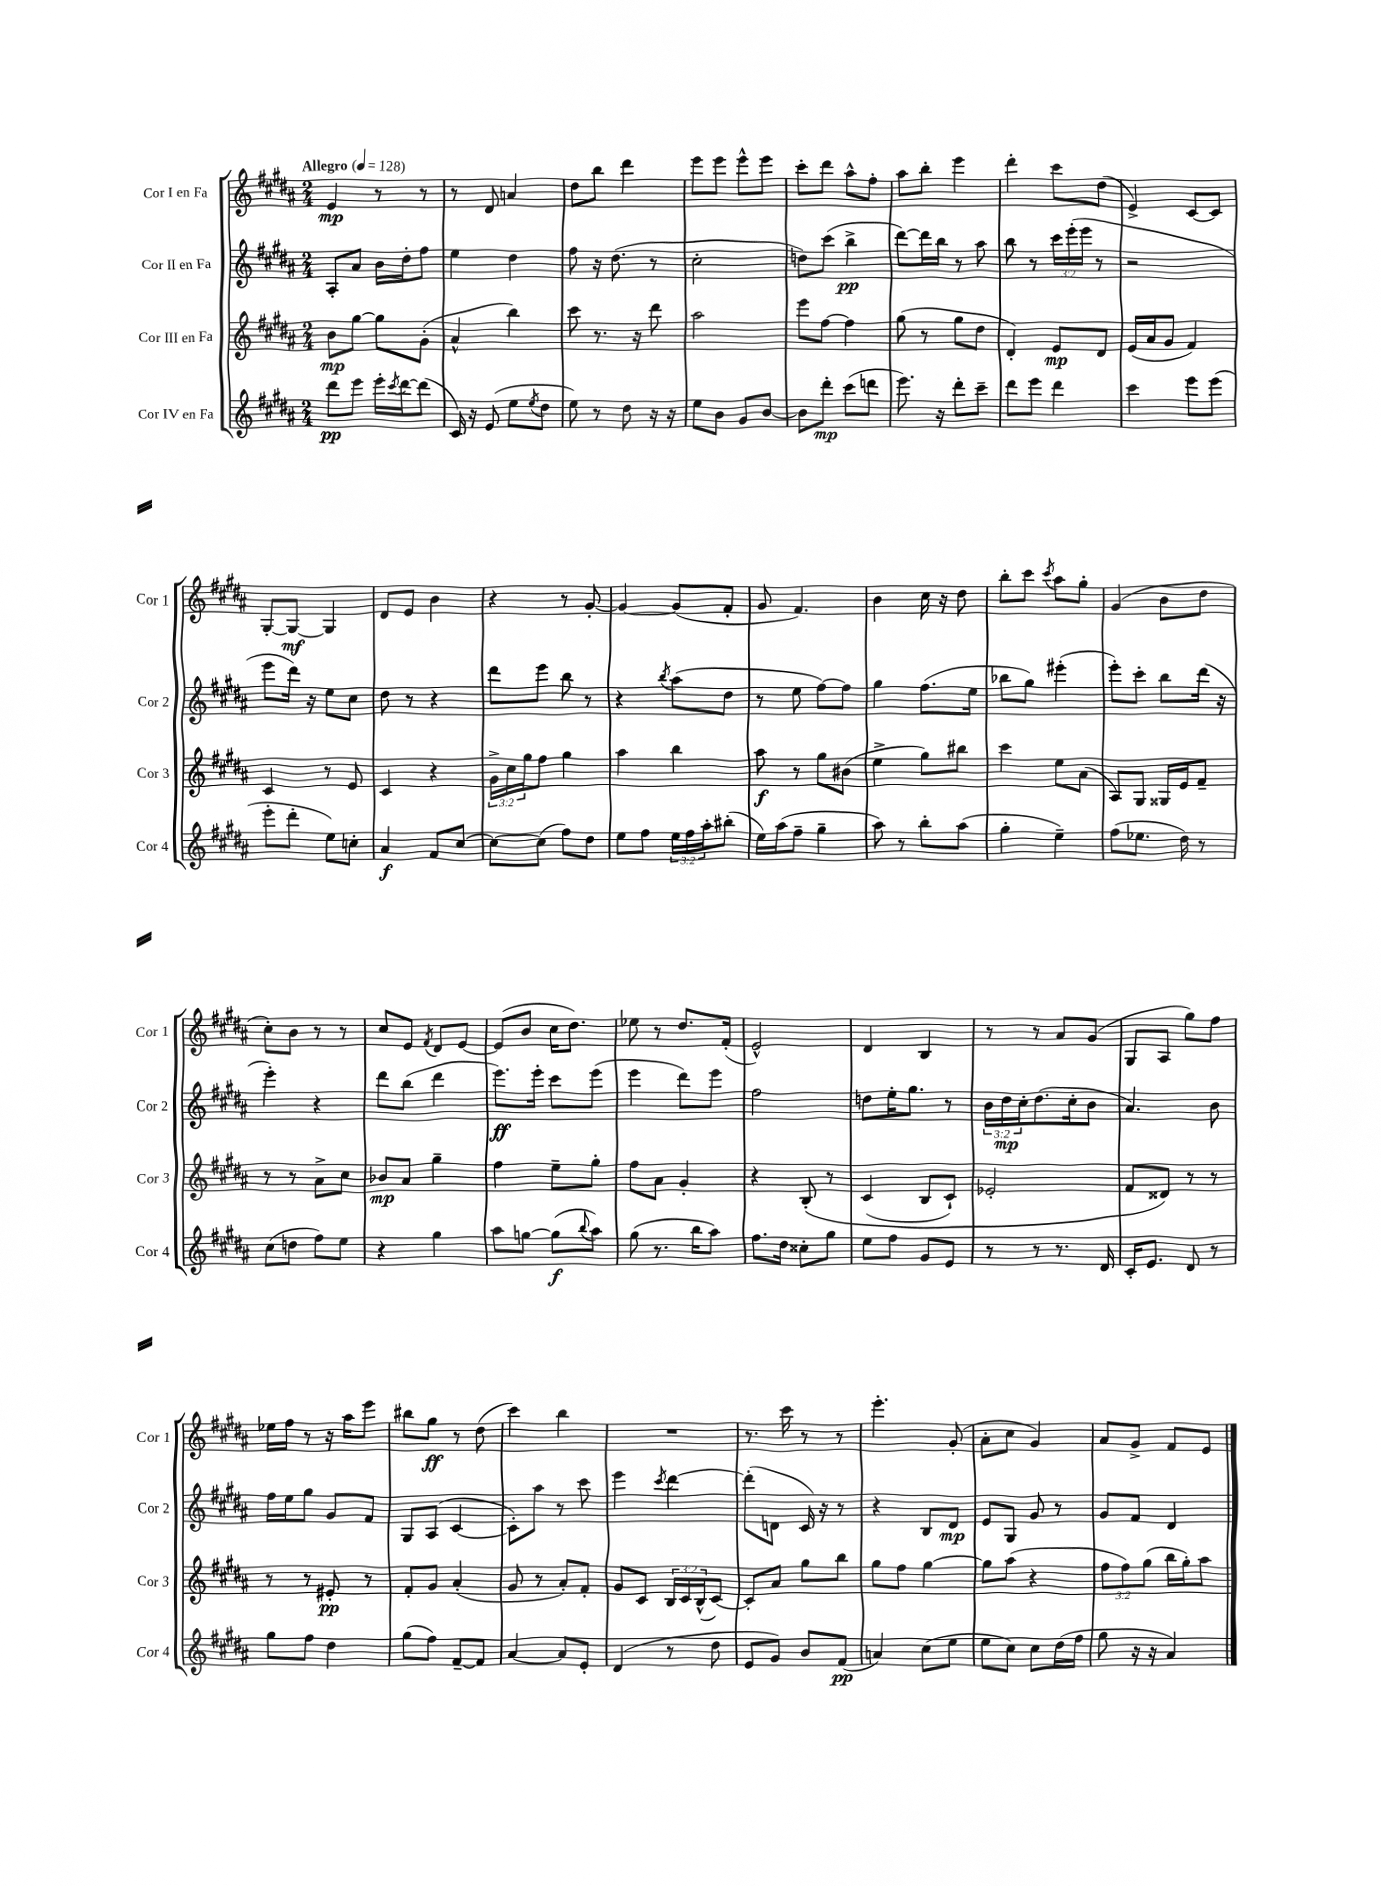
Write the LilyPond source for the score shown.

<<
\new StaffGroup <<
\new Staff = "s0" \with { instrumentName = "Cor I en Fa" shortInstrumentName = "Cor 1" } {
    \clef treble \key b \major \numericTimeSignature \time 2/4 \tempo "Allegro" 4 = 128
    e'4\mp r8 r8 |
    r8 dis'8 a'4 |
    dis''8 b''8 dis'''4 |
    e'''8 e'''8 e'''8-^ e'''8 |
    cis'''8-. dis'''8 ais''8-^ fis''8-. |
    ais''8 b''8-. e'''4 |
    dis'''4-. cis'''8 dis''8( |
    e'4->) cis'8~ cis'8 |
    gis8~-. gis8~\mf gis4 |
    dis'8 e'8 b'4 |
    r4 r8 gis'8~-. |
    gis'4~ gis'8( fis'8-. |
    gis'8 fis'4.) |
    b'4 cis''16 r16 dis''8 |
    b''8-. cis'''8 \acciaccatura { cis'''8 } ais''8 gis''8-. |
    gis'4( b'8 dis''8 |
    cis''8-.) b'8 r8 r8 |
    cis''8 e'8 \acciaccatura { fis'8 } dis'8 e'8~ |
    e'8( b'8 cis''16 dis''8.) |
    ees''8 r8 dis''8. fis'16-.( |
    e'2-^) |
    dis'4 b4 |
    r8 r8 ais'8 gis'8( |
    gis8 ais8 gis''8) fis''8 |
    ees''16 fis''16 r8 r16 ais''16 e'''8 |
    bis''8 gis''8\ff r8 dis''8( |
    cis'''4) b''4 |
    R2 |
    r8. cis'''16 r8 r8 |
    e'''4.-. gis'8-.( |
    ais'8-. cis''8 gis'4) |
    ais'8 gis'8-> fis'8 e'8 \bar "|." |
}
\new Staff = "s1" \with { instrumentName = "Cor II en Fa" shortInstrumentName = "Cor 2" } {
    \clef treble \key b \major \numericTimeSignature \time 2/4 \override Staff.TupletNumber.text = #tuplet-number::calc-fraction-text
    ais8-. ais'8 b'16 dis''16-. fis''8 |
    e''4 dis''4 |
    fis''8 r16 dis''8.( r8 |
    cis''2-. |
    d''8) cis'''8( b''4->\pp |
    dis'''8~) dis'''16 b''16 r8 ais''8 |
    b''8 r8 \tuplet 3/2 { cis'''16 e'''16-.( e'''16 } r8 |
    r2 |
    e'''8 dis'''16) r16 e''8 cis''8 |
    dis''8 r8 r4 |
    dis'''8 e'''8 b''8 r8 |
    r4 \acciaccatura { b''8 } ais''8( dis''8 |
    r8 e''8 fis''8~) fis''8 |
    gis''4 fis''8.( e''16 |
    bes''8 gis''8) eis'''4-.( |
    e'''8-.) cis'''8-. b''8 dis'''16( r16 |
    e'''4-.) r4 |
    dis'''8 b''8( dis'''4 |
    e'''8.\ff) e'''16-. cis'''8 e'''8( |
    e'''4 dis'''8) e'''8 |
    fis''2 |
    d''8 e''16-. gis''8. r8 |
    \tuplet 3/2 { b'16 dis''16\mp cis''16-. } dis''8.( cis''16-. b'8 |
    ais'4.) b'8 |
    fis''16 e''16 gis''8 gis'8 fis'8 |
    gis8 ais8( cis'4~ |
    cis'8-.) ais''8 r8 cis'''8 |
    e'''4 \acciaccatura { cis'''8 } dis'''4~ |
    dis'''8-.( d'8 cis'16) r16 r8 |
    r4 b8 dis'8\mp |
    e'8 gis8 gis'8 r8 |
    gis'8 fis'8 dis'4 \bar "|." |
}
\new Staff = "s2" \with { instrumentName = "Cor III en Fa" shortInstrumentName = "Cor 3" } {
    \clef treble \key b \major \numericTimeSignature \time 2/4 \override Staff.TupletNumber.text = #tuplet-number::calc-fraction-text
    b'8\mp gis''8~ gis''8 gis'8-.( |
    ais'4-^ b''4) |
    cis'''8 r8. r16 dis'''8 |
    ais''2 |
    e'''8 fis''8~ fis''4 |
    gis''8( r8 gis''8 dis''8 |
    dis'4-.) e'8\mp dis'8 |
    e'16( ais'16 gis'8 fis'4) |
    cis'4 r8 e'8 |
    cis'4 r4 |
    \tuplet 3/2 { gis'16-> cis''16 gis''16 } fis''8 gis''4 |
    ais''4 b''4 |
    ais''8\f r8 gis''8 bis'8( |
    e''4-> gis''8) bis''8 |
    cis'''4 e''8 ais'8( |
    ais8) gis8 gisis16 e'16 fis'8-- |
    r8 r8 ais'8-> cis''8 |
    bes'8\mp ais'8 gis''4-- |
    fis''4 e''8-- gis''8-. |
    fis''8 ais'8 gis'4-. |
    r4 b8-.\( r8 |
    cis'4( b8 cis'8-!) |
    ees'2-. |
    fis'8 disis'8\) r8 r8 |
    r8 r8 eis'8-.\pp r8 |
    fis'8-. gis'8 ais'4-.( |
    gis'8 r8 ais'8-.) fis'8-. |
    gis'8 cis'8 \tuplet 3/2 { b16 cis'16 b16-^( } cis'8~) |
    cis'8-. ais'8 gis''8 b''8 |
    gis''8 fis''8 gis''4~ |
    gis''8 ais''8( r4 |
    \tuplet 3/2 { fis''8 fis''8) gis''8( } b''16 gis''16-.) ais''8 \bar "|." |
}
\new Staff = "s3" \with { instrumentName = "Cor IV en Fa" shortInstrumentName = "Cor 4" } {
    \clef treble \key b \major \numericTimeSignature \time 2/4 \override Staff.TupletNumber.text = #tuplet-number::calc-fraction-text
    dis'''8\pp e'''8 e'''16-. \acciaccatura { cis'''8 } dis'''16~ dis'''8( |
    cis'16) r16 e'8( e''8 \acciaccatura { e''8 } dis''8 |
    e''8) r8 dis''8 r16 r16 |
    e''8 b'8 gis'8 b'8~ |
    b'8 dis'''8-.\mp cis'''8( d'''8 |
    e'''8.) r16 dis'''8-. cis'''8-- |
    dis'''8 e'''8 dis'''4 |
    cis'''4 e'''8 e'''8( |
    e'''8-. dis'''8-. e''8) c''8-. |
    ais'4\f fis'8 cis''8~ |
    cis''8~ cis''8( fis''8) dis''8 |
    e''8 fis''8 \tuplet 3/2 { e''16 fis''16 ais''16-. } bis''8-.( |
    e''16) ais''16( fis''8-- gis''4-- |
    ais''8) r8 b''8-. ais''8( |
    gis''4-. e''4--) |
    fis''8( ees''8. dis''16) r8 |
    cis''8( d''8 fis''8) e''8 |
    r4 gis''4 |
    ais''8 g''8~ g''8\f( \appoggiatura { b''8 } ais''8) |
    gis''8( r8. b''16 ais''8) |
    fis''8. dis''16 cisis''8-. gis''8 |
    e''8 fis''8 gis'8 e'8 |
    r8 r8 r8. dis'16 |
    cis'16-. e'8. dis'8 r8 |
    gis''8 fis''8 dis''4 |
    gis''8( fis''8) fis'8~-- fis'8 |
    ais'4~ ais'8 e'8-. |
    dis'4( r8 dis''8 |
    e'8 gis'8) b'8 fis'8\pp( |
    a'4) cis''8( e''8 |
    e''8 cis''8) cis''8 dis''16( fis''16 |
    gis''8 r16 r16 ais'4) \bar "|." |
}
>>
>>
\layout { \context { \Score \remove "Bar_number_engraver" } }
